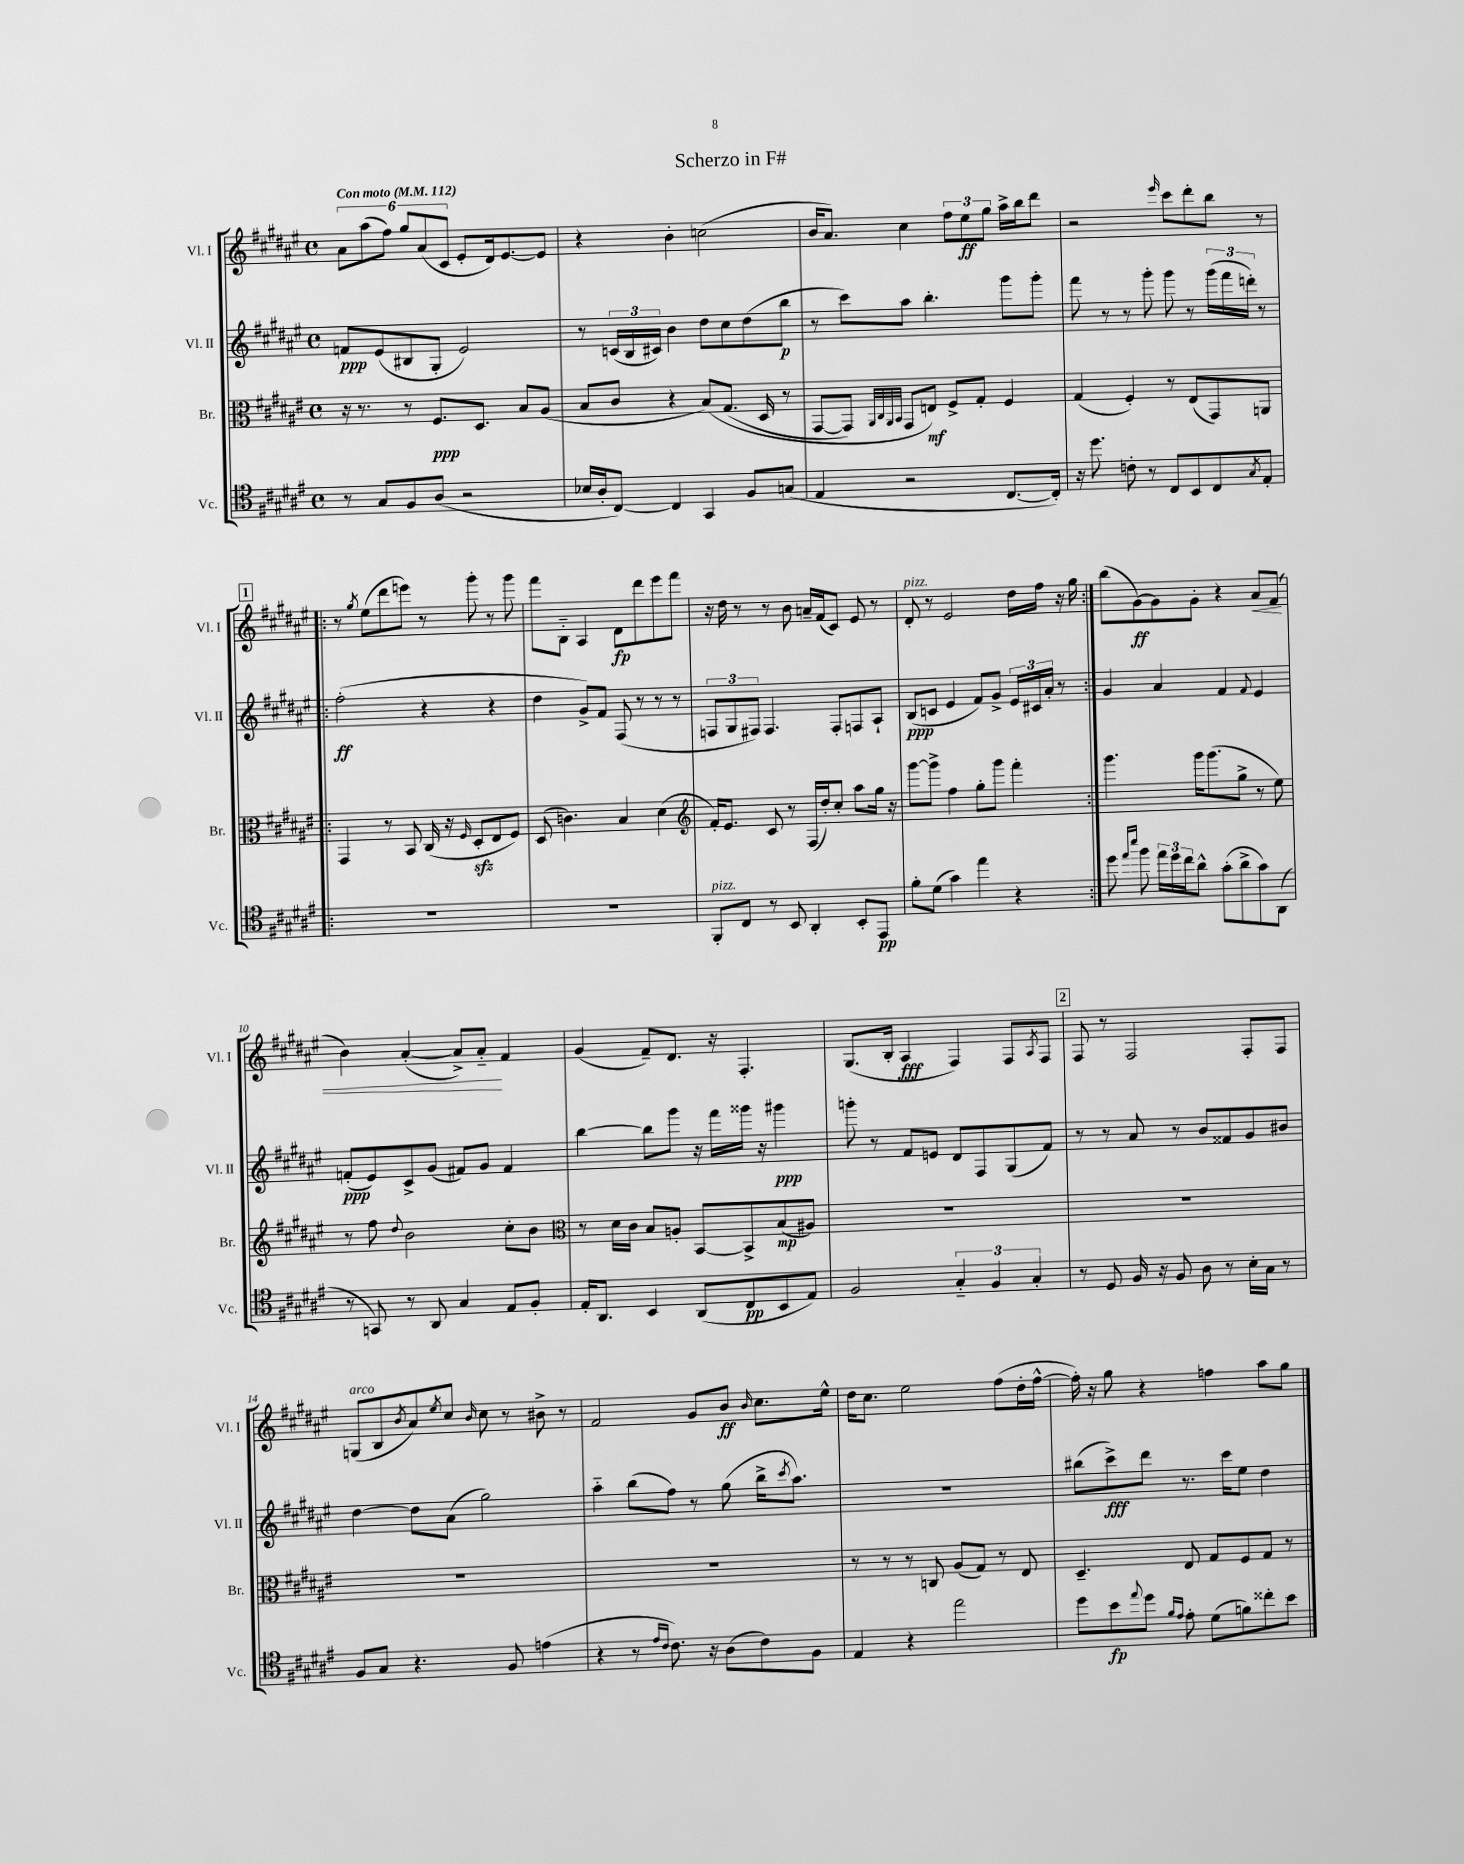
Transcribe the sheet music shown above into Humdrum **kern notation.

**kern	**kern	**kern	**kern
*staff4	*staff3	*staff2	*staff1
*clefC4	*clefC3	*clefG2	*clefG2
*k[f#c#g#d#a#e#]	*k[f#c#g#d#a#e#]	*k[f#c#g#d#a#e#]	*k[f#c#g#d#a#e#]
*M4/4	*M4/4	*M4/4	*M4/4
*met(c)	*met(c)	*met(c)	*met(c)
*MM112	*MM112	*MM112	*MM112
8r	16r	8f/L	12a#\L
.	8.r	.	.
.	.	.	(12aa#\
8G#/L	.	(8e#/	.
.	.	.	12ff#\J)
8F#/	8r	8B#/	12gg#/L
.	.	.	(12a#/
(8A#/J	8.F#/L	8G#'/J	.
.	.	.	12c#/J
2r	.	2e#/)	8e#'/L
.	8.D#/J	.	.
.	.	.	16d#/k)
.	.	.	[8.e#/
.	8B/L	.	.
.	(8A#/J	.	8e#/]J
=	=	=	=
16B-/LL	8B/L	8r	4r
16A#'/J	.	.	.
[8C#/J)	8c#/J	(24c/LL	.
.	.	24B/	.
.	.	24c#/JJ)	.
4C#/]	4r	4b\	4b'\
4GG#/	&(8B/L)	8dd#\L	(2cc\
.	(8.G#/J	8cc#\	.
8F#/L	.	(8dd#\	.
.	16D#/	.	.
(8G/J	8r	8bb\J	.
=	=	=	=
4E#/	[8GG#/L	8r	16b/LK
.	.	.	8.a#/J)
.	8GG#/]J)	8ccc#\L)	.
.	32qqAA#/LLL	.	.
.	32qqC#/	.	.
.	32qqAA#/	.	.
.	32qqBB/JJJ	.	.
2r	8GG#/L	8aa#\J	4cc#\
.	8E/J&)	4.bb'\	.
.	8F#^/L	.	12ff#\L
.	.	.	12ee#\
.	8G#'/J	.	.
.	.	.	12gg#\J
[8.C#/L	4F#/	8ggg#\L	16aa#^\LL
.	.	.	16bb\J
.	.	8ggg#'\J	8ddd#\J
16C#'/]Jk)	.	.	.
=	=	=	=
16r	(4G#/	8fff#\	2r
8.dd#\	.	.	.
.	.	8r	.
8c'\	4F#'/)	8r	.
8r	.	8ggg#'\	.
.	.	.	16qqeee#/
8C#/L	8r	8ggg#\	8ccc#\L
8BB/	(8E#/L	8r	8ddd#'\
8C#/	8GG#/)	(24ggg#\LL	8bb\J
.	.	24fff#\	.
.	.	24ddd'\JJ)	.
8qG#/	.	.	.
8E#'/J	8AA/J	8r	8r
=!|:	=!|:	=!|:	=!|:
1r	4GG#/	(2ff#'\	8r
.	.	.	8qgg#/
.	.	.	(8ee#\L
.	8r	.	8ddd#\
.	8BB/	.	8eee\J)
.	(16C#/	4r	8r
.	16r	.	.
.	16qqF#/	.	.
.	8D#'/L	.	8ggg#'\
.	8E#/	4r	8r
.	8F#/J)	.	8ggg#\
=	=	=	=
1r	(8D#/	4dd#\	8fff#\L
.	4.c\)	.	8B'~\J
.	.	8g#^/L)	4A#/
.	.	8f#/J	.
.	4B/	(8F#/	8d#\L
.	.	8r	8ddd#\
.	(4d#\	8r	8eee#\
.	.	8r	8fff#\J
=	=	=	=
*	*clefG2	*	*
8FF#'/L	16f#'/LK)	12F/L	16r
.	8.e#/J	.	16dd#\
.	.	12G#/	.
8C#/J	.	.	8r
.	.	12F#/J)	.
8r	8c#/	4.F#/	8r
8BB/	8r	.	8b\
4AA#'/	(16F#/LL	.	16a~/LL
.	16dd#'/J)	.	(16f#/J
.	8cc#'/J	8F#'/L	8c#/J)
8BB'/L	8aa#\L	8F/	8e#/
8EE#/J	16gg#\Jk	8A#`/J	8r
.	16r	.	.
=	=	=	=
8f#'\L	[8ggg#\L	(8B/L	8d#'/
(8d#\J	8ggg#^\]J	8c/J	8r
4g#\)	4ff#\	4e#/	2e#/
4ee#\	8gg#'\L	8f#/L)	.
.	8ggg#\J	8g#^/J	.
4r	4fff#'\	24e#/LL	16dd#\LL
.	.	24c#/	.
.	.	.	16ff#\JJ
.	.	24a#'/JJ	.
.	.	8r	16r
.	.	.	16gg#\
=:|!	=:|!	=:|!	=:|!
8dd#\	4.ggg#\	4g#/	(8bb\L
16qqee#/LL	.	.	.
16qqbb/JJ	.	.	.
8ff#\	.	.	[8g#\)
24ee#\LL	.	4a#/	8g#\]
24dd#\	.	.	.
24cc#\J	.	.	.
8a#^^\J	16ggg#\LK	.	8g#'\J
.	(8.ggg#\	.	.
(8g#'\L	.	4f#/	4r
8a#^\	8gg#^\J	.	.
.	.	8qqf#/	.
8g#\)	8r	4e#/	8a#/L
(8AA#\J	8ee#\)	.	(8f#/J
=	=	=	=
8r	8r	(8f'/L	4b\)
8GG/)	8ff#\	8e#/)	.
.	8qqdd#/	.	.
8r	2b\	8c#^/	([4a#'/
8AA#/	.	(8g#/J	.
4G#/	.	8f#/L)	8a#^/]L)
.	.	8g#/J	8a#'~/J
8E#/L	8cc#'\L	4f#/	4f#/
8F#'/J	8b\J	.	.
=	=	=	=
*	*clefC3	*	*
16E#'/LK	8r	[4bb\	(4g#/
8.AA#/J	.	.	.
.	16d#\LL	.	.
.	16c#\JJ	.	.
4BB/	8B/L	8bb\]L	8f#~/L)
.	8A'/J	8ggg#\J	8.d#/J
(8AA#/L	[8BB/L	16r	.
.	.	16fff#\LL	16r
8C#/	8BB^/]	16ggg##\JJ	4.F#'/
.	.	16r	.
8BB/	(8B/	4ggg#\	.
8E#/J)	8A#/J)	.	.
=	=	=	=
2F#/	1r	8ggg'\	(8.G#/L
.	.	8r	.
.	.	.	16B'/Jk
.	.	8f#/L	4A#/
.	.	8e/J	.
6G#'~/	.	8d#/L	4F#/)
.	.	8F#/	.
6F#/	.	.	.
.	.	(8G#/	8F#/L
6G#'/	.	.	.
.	.	.	8qA#/
.	.	8f#/J)	8F#/J
=	=	=	=
8r	1r	8r	8F#/
8D#/	.	8r	8r
16F#/	.	8a#/	2F#/
16r	.	.	.
8F#/	.	8r	.
8A#\	.	8b/L	.
8r	.	8f##/	.
16B'\LL	.	8g#/	8F#'/L
16G#\JJ	.	.	.
8r	.	8b#/J	8F#/J
=	=	=	=
8F#/L	1r	[4dd#\	(8G/L
8G#/J	.	.	8B/
.	.	.	8qb/
4.r	.	8dd#\]L	8a#/)
.	.	.	8qee#/
.	.	(8a#\J	8cc#/J
.	.	.	16qqb/
.	.	2gg#\)	8cc#\
8F#/	.	.	8r
(4e\	.	.	8b#^\
.	.	.	8r
=	=	=	=
4r	1r	4aa#'~\	2f#/
8r	.	(8bb\L	.
16qqe#/LL	.	.	.
16qqc#/JJ	.	.	.
8.c#\)	.	8ff#\J)	.
.	.	8r	8g#/L
16r	.	.	.
(8A#\L	.	(8gg#\	8b/J
.	.	.	16qqb/
8c#\)	.	16bb^\LK	8.cc#\L
.	.	8qccc#/	.
.	.	8.aa#\J)	.
8F#\J	.	.	.
.	.	.	16ee#^^\Jk
=	=	=	=
4E#/	8r	1r	16dd#\LK
.	.	.	8.cc#\J
.	8r	.	.
4r	8r	.	2ee#\
.	8C/	.	.
2ee#\	(8A#/L	.	.
.	8G#/J)	.	.
.	8r	.	(8ff#\L
.	8E#/	.	16dd#'\L
.	.	.	[16ff#^^\JJ
=	=	=	=
8dd#\L	4.D#~/	(8bb#\L	16ff#'\])
.	.	.	16r
8b\	.	8ccc#^\)	8gg#\
8qqee#/	.	.	.
8dd#\J	.	8ddd#\J	4r
16qqf#/LL	.	.	.
16qqe#/JJ	.	.	.
8e#'\	8E#/	8.r	.
(8d#\L	8G#/L	.	4ff\
.	.	16ccc#\LK	.
8f\)	8F#/	8ee#\J	.
8cc##'\	8G#/J	4dd#\	8aa#\L
8b\J	8r	.	8gg#\J
==	==	==	==
*-	*-	*-	*-
